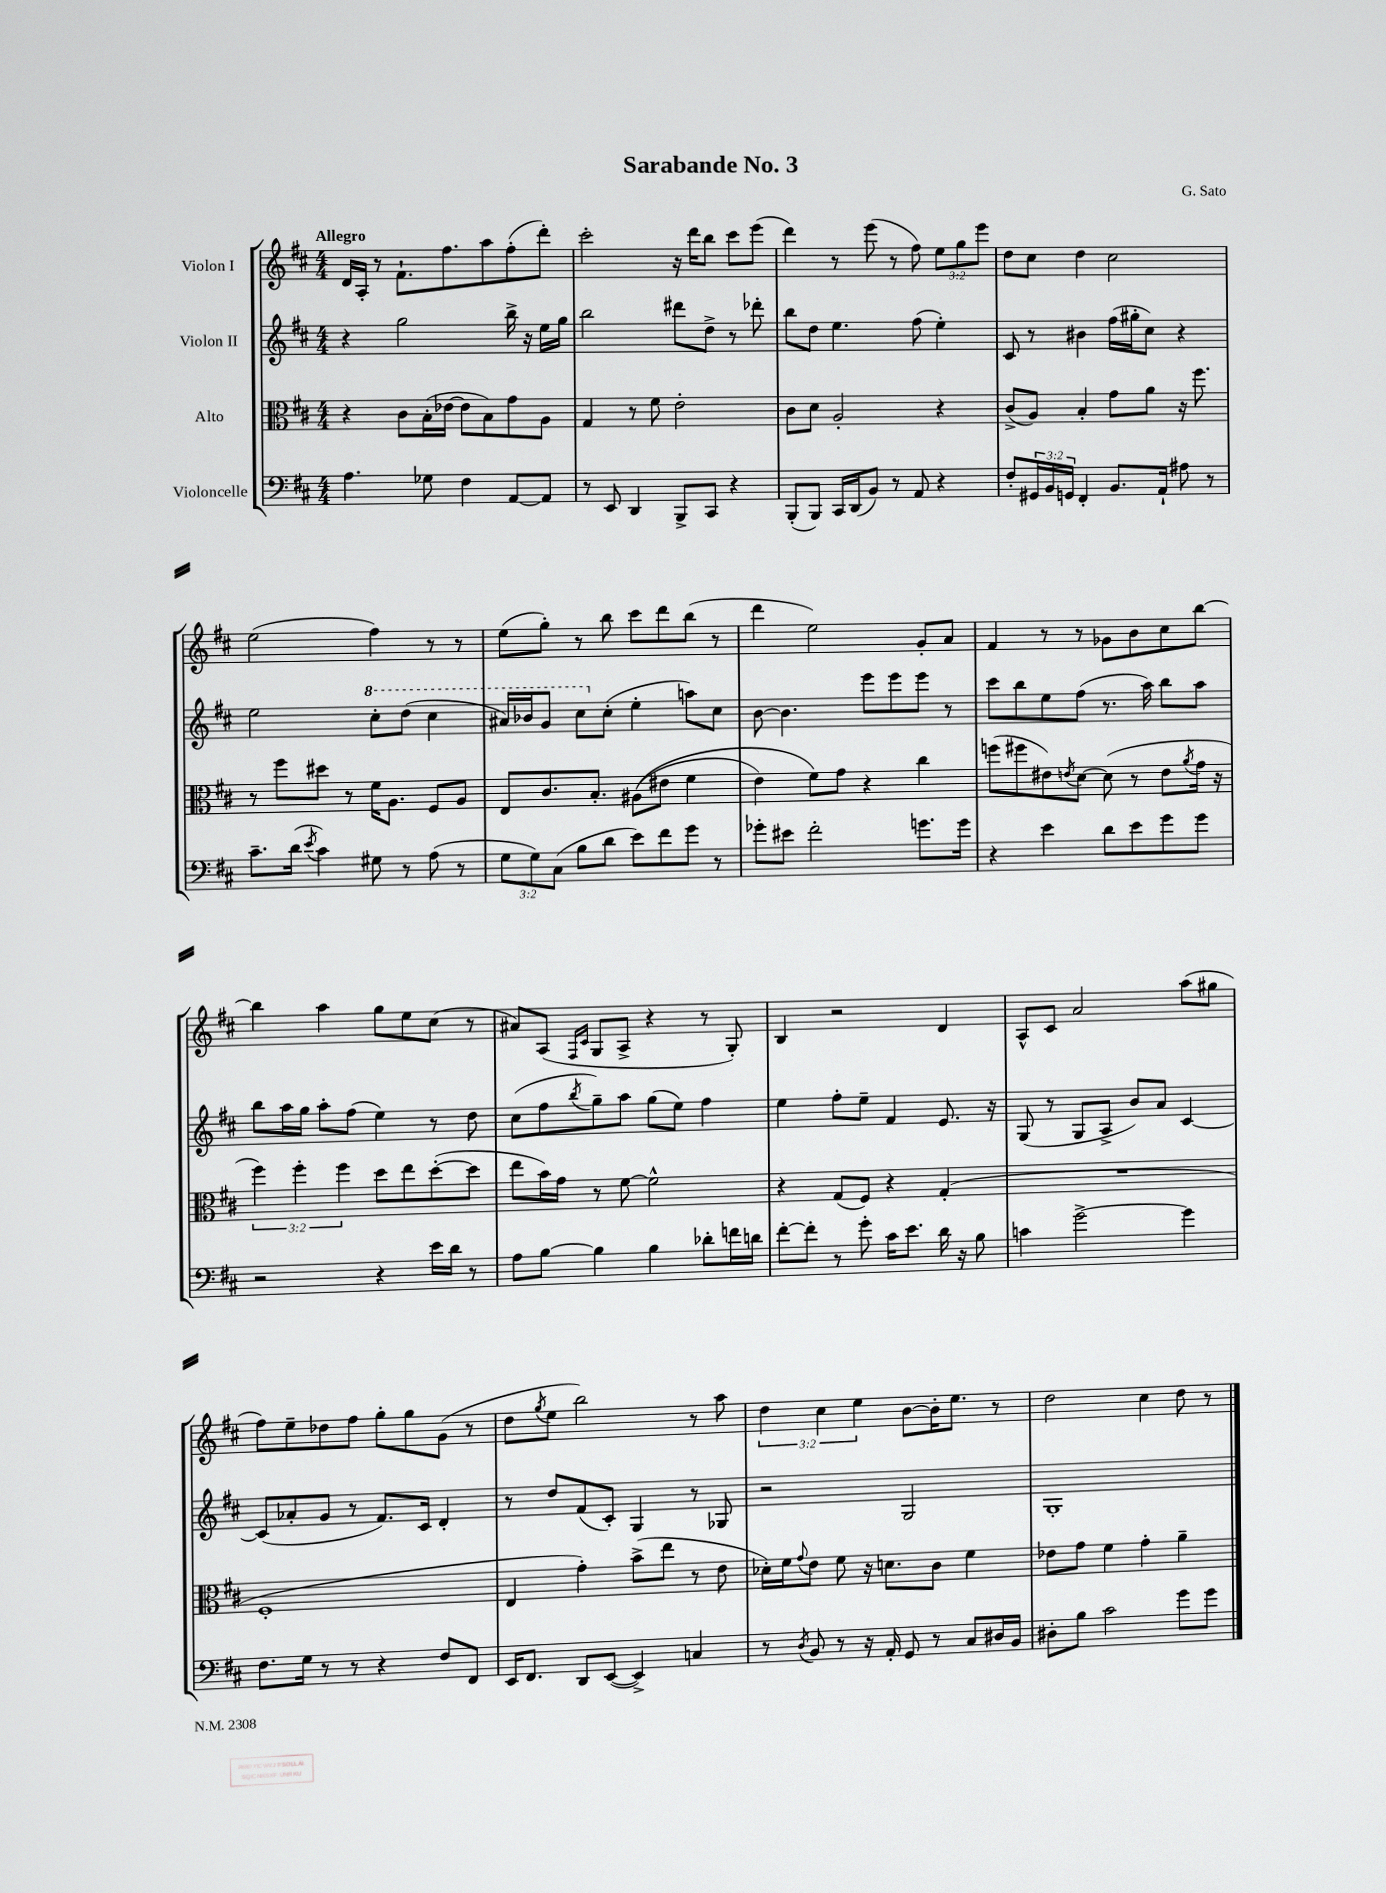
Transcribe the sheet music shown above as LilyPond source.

\header { title = "Sarabande No. 3" composer = "G. Sato" }
<<
\new StaffGroup <<
\new Staff = "s0" \with { instrumentName = "Violon I" } {
    \clef treble \key d \major \numericTimeSignature \time 4/4 \override Staff.TupletNumber.text = #tuplet-number::calc-fraction-text \tempo "Allegro"
    d'16 a16-. r8 fis'8.-! fis''8. a''8 fis''8-.( d'''8-.) |
    cis'''2-. r16 d'''16 b''8 cis'''8 e'''8( |
    d'''4) r8 e'''8( r8 fis''8) \tuplet 3/2 { e''8 g''8 e'''8 } |
    d''8 cis''8 d''4 cis''2 |
    e''2( fis''4) r8 r8 |
    e''8( g''8-.) r8 b''8 cis'''8 d'''8 b''8( r8 |
    d'''4 e''2) g'8-. a'8 |
    fis'4 r8 r8 ges'8 b'8 cis''8 b''8~ |
    b''4 a''4 g''8 e''8 cis''8( r8 |
    ais'8) a8( \grace { fis16 cis'16 } g8 a8-> r4 r8 g8-.) |
    b4 r2 d'4 |
    a8-^ cis'8 a'2 a''8( gis''8 |
    fis''8) e''8-- des''8 fis''8 g''8-. g''8 g'8( r8 |
    d''8 \acciaccatura { g''8 } e''8 b''2) r8 a''8 |
    \tuplet 3/2 { d''4 cis''4 e''4 } b'8~ b'16-. e''8. r8 |
    d''2 cis''4 d''8 r8 \bar "|." |
}
\new Staff = "s1" \with { instrumentName = "Violon II" } {
    \clef treble \key d \major \numericTimeSignature \time 4/4
    r4 g''2 b''16-> r16 e''16 g''16 |
    b''2 dis'''8 d''8-> r8 des'''8-. |
    b''8 d''8 e''4. fis''8( e''4-.) |
    cis'8 r8 bis'4 fis''16( gis''16-. cis''8) r4 |
    e''2 \ottava #1 cis'''8-. d'''8( cis'''4 |
    ais''16) bes''16 g''8 cis'''8 \ottava #0 cis''8-.( e''4-. a''8) cis''8 |
    b'8~ b'4. e'''8 e'''8 e'''8 r8 |
    cis'''8 b''8 e''8 fis''8( r8. a''16) b''8 a''8 |
    b''8 a''16 g''16 a''8-. fis''8( e''4) r8 d''8 |
    cis''8( fis''8 \acciaccatura { b''8 } g''8--) a''8 g''8( e''8) fis''4 |
    e''4 fis''8-. e''8-- fis'4 e'8. r16 |
    g8( r8 g8 a8-> b'8) a'8 cis'4~ |
    cis'8( aes'8-. g'8 r8 fis'8.) cis'16 d'4-. |
    r8 d''8 fis'8( cis'8-.) g4 r8 ges8 |
    r2 g2 |
    g1-. \bar "|." |
}
\new Staff = "s2" \with { instrumentName = "Alto" } {
    \clef alto \key d \major \numericTimeSignature \time 4/4 \override Staff.TupletNumber.text = #tuplet-number::calc-fraction-text
    r4 cis'8 b16-.( ees'16~ ees'8 b8) g'8 a8 |
    g4 r8 fis'8 e'2-. |
    cis'8 d'8 a2-. r4 |
    cis'8->( a8) b4-. g'8 a'8 r16 fis''8. |
    r8 fis''8 dis''8 r8 fis'16 a8. fis8 a8 |
    e8 cis'8. b8.-. ais8(\( eis'8 fis'4 |
    e'4) fis'8\) g'8 r4 cis''4 |
    f''8( fis''8 eis'8) \acciaccatura { e'8 } d'8~ d'8( r8 e'8 \acciaccatura { a'8 } g'16 r16 |
    \tuplet 3/2 { fis''4) fis''4-. fis''4 } d''8 e''8 d''8~-.( d''8 |
    e''8 b'16) g'16 r8 fis'8~ fis'2-^ |
    r4 g8( fis8) r4 g4-.( |
    R1 |
    fis1-. |
    e4 g'4-.) b'8->( e''8 r8 e'8 |
    des'16-.) fis'16 \appoggiatura { g'8 } e'8 fis'8 r16 d'8. cis'8 fis'4 |
    ees'8 g'8 fis'4 g'4-. a'4-- \bar "|." |
}
\new Staff = "s3" \with { instrumentName = "Violoncelle" } {
    \clef bass \key d \major \numericTimeSignature \time 4/4 \override Staff.TupletNumber.text = #tuplet-number::calc-fraction-text
    a4. ges8 fis4 a,8~ a,8 |
    r8 e,8 d,4 b,,8-> cis,8 r4 |
    b,,8-.( b,,8) cis,16 d,16( b,8) r8 a,8 r4 |
    fis8-. \tuplet 3/2 { gis,16 b,16 g,16 } fis,4-. b,8. a,16-! ais8 r8 |
    cis'8.-- d'16( \acciaccatura { e'8 } cis'4) gis8 r8 a8( r8 |
    \tuplet 3/2 { g8 g8) cis8( } b8 d'8 e'8) fis'8 g'8 r8 |
    ges'8-. eis'8 fis'2-. g'8. g'16 |
    r4 e'4 d'8 e'8 g'8 g'8 |
    r2 r4 e'16 d'16 r8 |
    a8 b8~ b4 b4 des'8-. f'16 d'16 |
    fis'8~-. fis'8-. r8 g'8-. cis'16 e'8. d'16 r16 b8 |
    c'4 g'2~-> g'4 |
    fis8. g16 r8 r8 r4 fis8 fis,8 |
    e,16 fis,8. d,8 e,8~( e,4->) c4 |
    r8 \acciaccatura { d8 } b,8 r8 r16 a,16-. g,8 r8 cis8 dis16 b,16 |
    dis8-. b8 cis'2 g'8 g'8 \bar "|." |
}
>>
>>
\layout { \context { \Score \remove "Bar_number_engraver" } }
